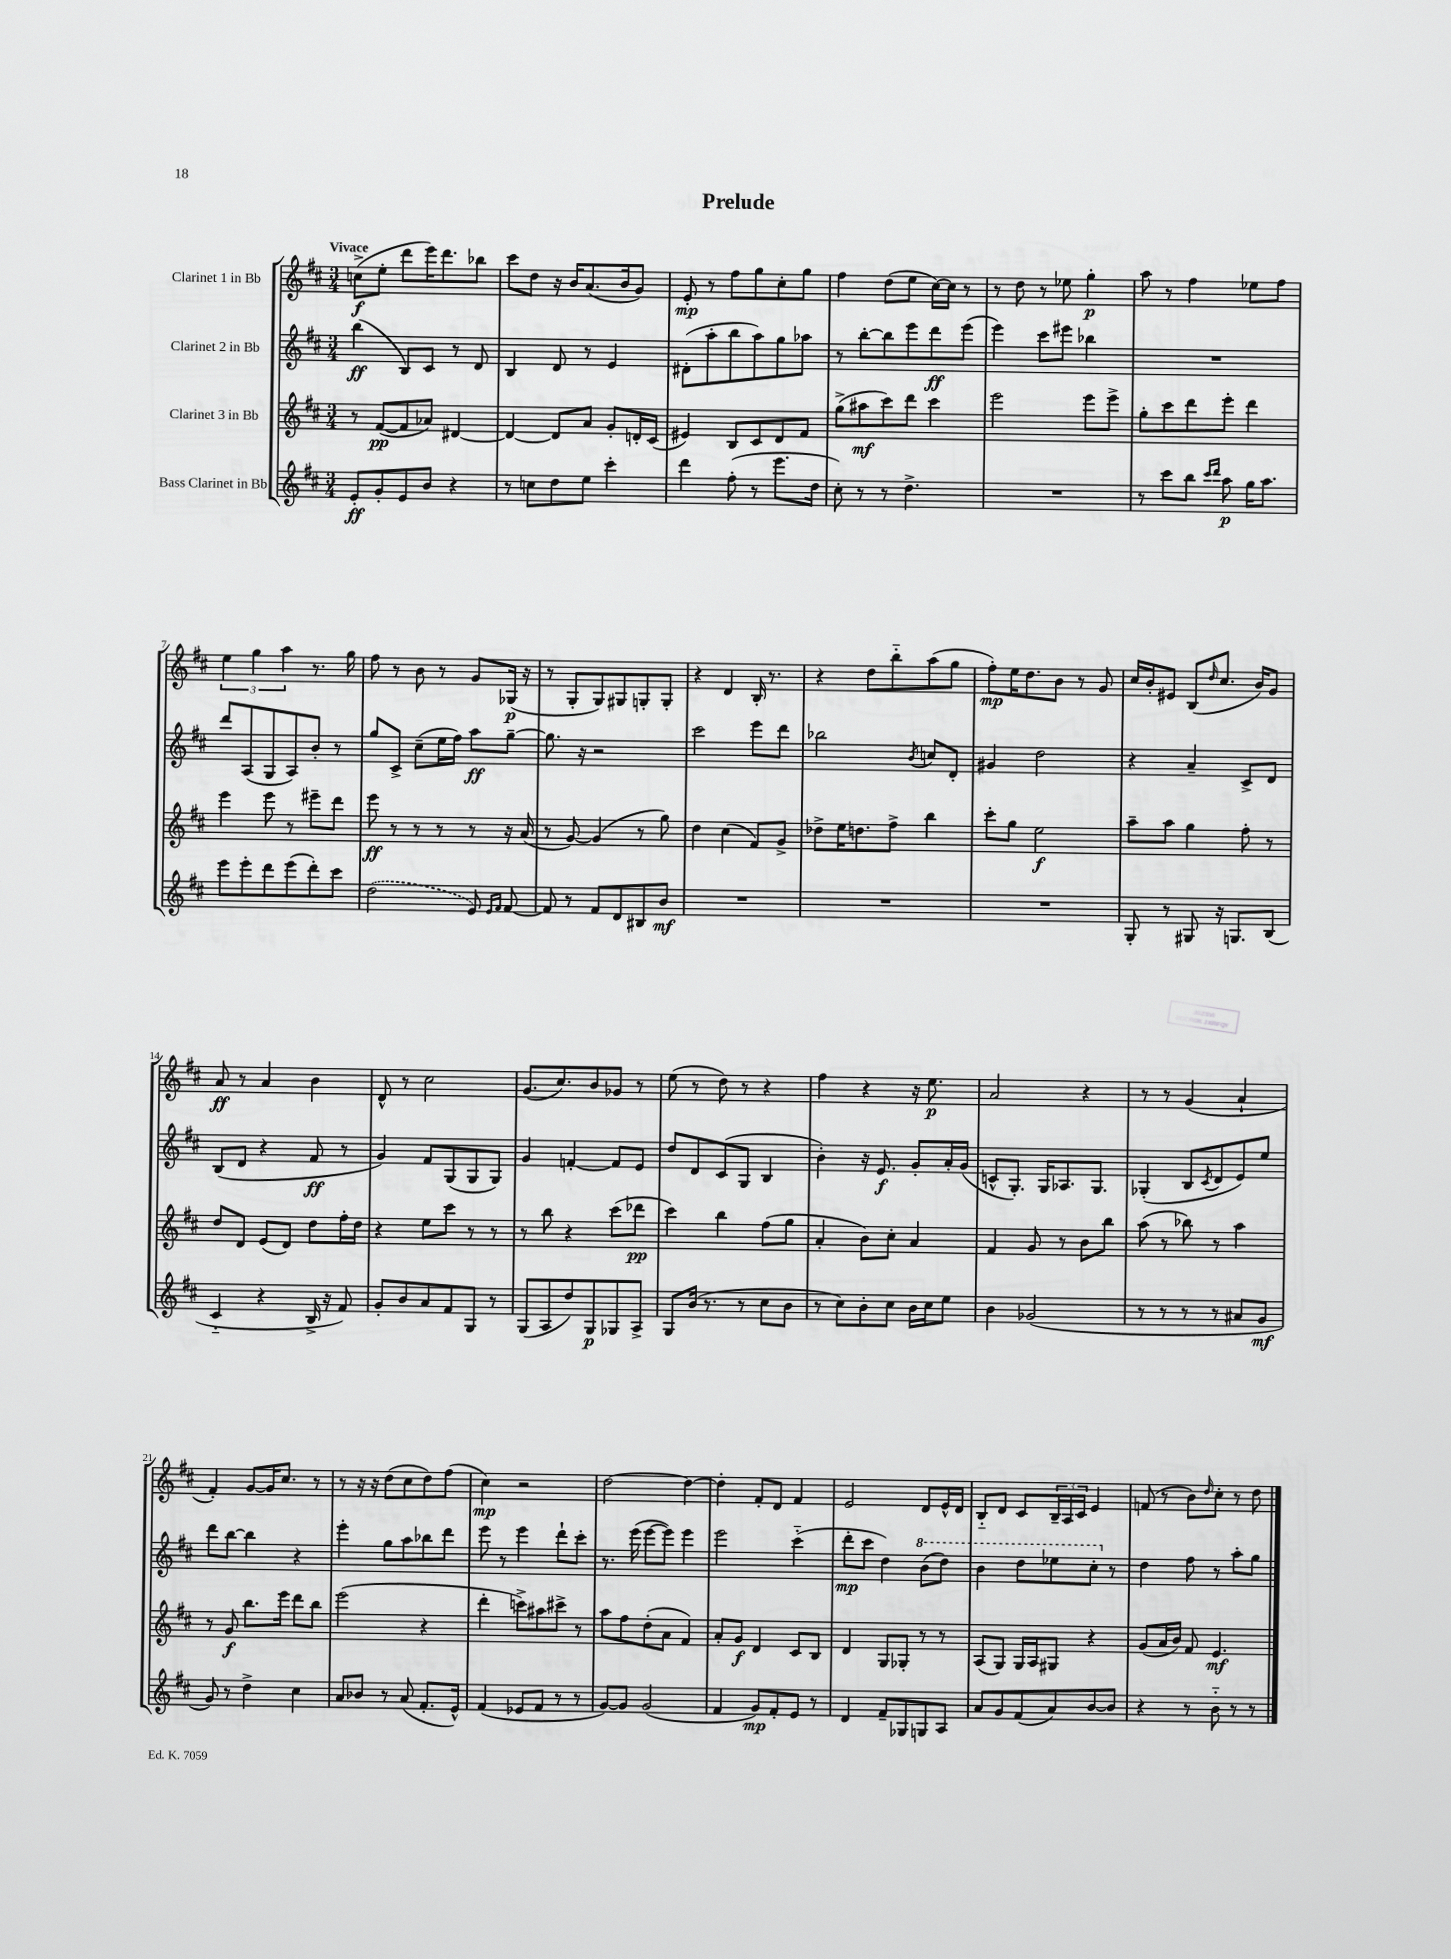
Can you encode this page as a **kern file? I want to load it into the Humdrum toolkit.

**kern	**kern	**kern	**kern
*staff4	*staff3	*staff2	*staff1
*clefG2	*clefG2	*clefG2	*clefG2
*k[f#c#]	*k[f#c#]	*k[f#c#]	*k[f#c#]
*M3/4	*M3/4	*M3/4	*M3/4
8e'/L	8r	(4bb\	(8cc^\L
8g'/	([8f#/L	.	8ee'\J
8e/	8f#/]	8B/L)	8ddd\L
8b/J	8a-/J)	8c#/J	16eee\K)
.	.	.	8.ddd\
4r	[4d#/	8r	.
.	.	8d/	8bb-\J
=	=	=	=
8r	4d#/_	4B/	8ccc#\L
8cc\L	.	.	8dd\J
8dd\	8d#/]L	8d/	16r
.	.	.	16b/LK
8ee\J	8a/J	8r	(8.a/
4ccc#'\	8g'/L	4e/	.
.	.	.	16b/k
.	16d'/L	.	8g/J)
.	(16c#/JJ	.	.
=	=	=	=
4ddd\	4e#/)	(8d#'\L	8e'/
.	.	8aa'\	8r
(8ff#'\	8B/L	8bb\	8ff#\L
8r	8c#/	8aa\)	8gg\
8.eee\L	8d/	8gg\	8cc#'\
.	8f#/J	8aa-\J	8gg\J
16dd\Jk	.	.	.
=	=	=	=
8cc#'\)	(8gg^\L	8r	4ff#\
8r	8aa#\	[8bb'\L	.
8r	8ccc#\)	8bb\]	(8dd\L
4.dd^\	8ddd\J	8eee\	8ee\J
.	4ccc#\	8ddd\	[16cc#\LL)
.	.	.	16cc#\]JJ
.	.	(8eee\J	8r
=	=	=	=
2.r	2eee\	4eee\)	8r
.	.	.	8dd\
.	.	8ccc#\L	8r
.	.	8eee#\J	8ee-\
.	8eee\L	4bb-\	4gg'\
.	8eee^\J	.	.
=	=	=	=
8r	8gg'\L	2.r	8aa\
8ccc#\L	8ccc#\	.	8r
8bb\J	8ddd\	.	4ff#\
16qqccc#/LL	.	.	.
16qqddd/JJ	.	.	.
8aa\	8eee'\J	.	.
16gg\LK	4ddd\	.	8ee-\L
8.aa\J	.	.	.
.	.	.	8ff#\J
=	=	=	=
8eee\L	4eee\	8ddd/L	6ee\
8eee'\	.	(8A/	.
.	.	.	6gg\
8ddd\	8eee\	8G/	.
.	.	.	6aa\
(8eee\	8r	8A/)	.
8ddd'\)	8eee#~\L	8b'/J	8.r
8ccc#\J	8ddd\J	8r	.
.	.	.	16gg\
=	=	=	=
(2dd\	8eee\	8gg/L	8ff#\
.	8r	8c#^/J	8r
.	8r	(8cc#~\L	8b\
.	8r	16ee\L	8r
.	.	16ff#\JJ)	.
8e/)	8r	8aa\L	8g/L
16qqe/LL	.	.	.
16qqf#/JJ	.	.	.
[8f#/	16r	[8gg~\J	(16G-/Jk
.	(16a/	.	16r
=	=	=	=
8f#/]	8r	8.gg\]	8r
8r	[8g/)	.	8G'/L
.	.	16r	.
8f#/L	(4g/]	2r	8G/)
8d/	.	.	8G#/
8B#/	8r	.	8G'/
8b/J	8gg\)	.	8G'/J
=	=	=	=
2.r	4dd\	2ccc#\	4r
.	(4cc#\	.	4d/
.	8f#/L)	8eee\L	16B'/
.	.	.	8.r
.	8g^/J	8ddd\J	.
=	=	=	=
2.r	8dd-^\L	2bb-\	4r
.	16ee\K	.	.
.	8.dd\	.	.
.	.	.	8dd\L
.	8ff#^\J	.	8bb'~\
.	.	8qb/	.
.	4bb\	8cc/L	(8aa\
.	.	8d'/J	8gg\J
=	=	=	=
2.r	8ccc#'\L	4g#/	8ff#'\L)
.	8gg\J	.	16ee\K
.	.	.	8.dd\
.	2ee\	2dd\	.
.	.	.	8b\J
.	.	.	8r
.	.	.	8g/
=	=	=	=
8G'/	8aa~\L	4r	16cc#/LL
.	.	.	16b'/J
8r	8aa\J	.	8e#/J
8G#/	4gg\	4a~/	(8B/L
.	.	.	16qqdd/
16r	.	.	8.cc#/J
8.G/L	.	.	.
.	8ff#'\	8c#^/L	.
.	.	.	16b/LK)
(8B/J	8r	8d/J	8g/J
=	=	=	=
4c#'~/	8dd/L	(8B/L	8a/
.	8d/J	8d/J	8r
4r	(8e/L	4r	4a/
.	8d/J)	.	.
16B^/	8dd\L	8f#/	4b\
16r	.	.	.
8f#/)	16ff#'\L	8r	.
.	16dd\JJ	.	.
=	=	=	=
8g'/L	4r	4g/)	8d^^/
8b/	.	.	8r
8a/	8ee\L	8f#/L	2cc#\
8f#/	8ccc#\J	(8G/	.
8G/J	8r	8G/	.
8r	8r	8G/J)	.
=	=	=	=
(8G/L	8r	4g/	(8.g/L
8A/	8bb\	.	.
.	.	.	8.cc#/)
8dd/)	4r	[4f'/	.
8G/	.	.	8b/
8G-/	(8ccc#\L	8f/]L	8g-/J
8A^/J	8ddd-\J	8e/J	8r
=	=	=	=
8G/L	4ccc#\)	8dd/L	(8ee\
(16b/Jk	.	8d/	8r
8.r	.	.	.
.	4bb\	(8c#/	8dd\)
8r	.	8G/J	8r
8cc#\L	(8ff#\L	4B/	4r
8b\J	8gg\J	.	.
=	=	=	=
8r	4a'/	4b'\)	4ff#\
8cc#\L)	.	.	.
8b'\	8b\L)	16r	4r
.	.	8.e/	.
8cc#\J	8cc#'\J	.	.
16b\LL	4a/	8g'/L	16r
16cc#\J	.	.	8.ee\
8ee\J	.	16a'/L	.
.	.	(16g/JJ	.
=	=	=	=
4b\	4f#/	8c^^/L	2a/
.	.	8.G'/J)	.
(2g-/	8g/	.	.
.	.	16G/LK	.
.	8r	8.A-/	.
.	8b\L	.	4r
.	.	8.G/J	.
.	8bb\J	.	.
=	=	=	=
8r	(8aa\	(4G-'/	8r
8r	8r	.	8r
8r	8bb-\)	8B/L	(4g/
.	.	8qc#/	.
8r	8r	8d/	.
8a#/L	4aa\	8e/)	4a`/
8g/J	.	8ee/J	.
=	=	=	=
8g/)	8r	8ddd\L	4f#'/)
8r	8g/	[8bb\J	.
4dd^\	8.bb\L	4bb\]	[8g/L
.	.	.	16g/]K
.	16eee\Jk	.	8.cc#/J
4cc#\	8ddd\L	4r	.
.	8bb\J	.	8r
=	=	=	=
8a/L	(2eee\	4eee'\	8r
8b-/J	.	.	16r
.	.	.	16r
8r	.	8gg\L	(8dd\L
(8a/	.	8aa\	8cc#\
8.f#'/L	4r	8bb-\	8dd\)
.	.	8ddd\J	(8ff#\J
16e^^/Jk)	.	.	.
=	=	=	=
(4f#/	4ddd'\	8eee\	4cc#\)
.	.	8r	.
8e-/L	8ccc^\L)	4eee\	2r
8f#/J	8aa#\	.	.
8r	8ccc#^\J	8ddd`\L	.
8r	8r	8ccc#'\J	.
=	=	=	=
[8g/L)	8aa\L	8.r	[2dd\
8g/]J	8ff#\	.	.
.	.	(16eee\	.
(2g/	(8dd'\	[8eee\L	.
.	8a\J	8eee\]J)	.
.	4f#/)	4eee\	4dd\_
=	=	=	=
4f#/	8a'/L	2eee\	4dd'\]
.	8g/J	.	.
8g/L)	4d/	.	8f#'/L
8f#'/	.	.	8d/J
8e/J	8c#/L	(4ccc#'~\	4f#/
8r	8B/J	.	.
=	=	=	=
4d/	4d/	8ddd'\L	2e/
.	.	8ccc#\J	.
8f#~/L	8G/L	4dd\)	.
8G-/	8G-'/J	.	.
8G/	8r	(8bb\L	8d/L
8A/J	8r	8ddd\J)	16e^^/L
.	.	.	16d/JJ
=	=	=	=
8a/L	(8A/L	4bb\	8B'~/L
8g/	8G/J)	.	8d/J
(8f#/	16G/LL	8ddd\L	8c#/L
.	16A/J	.	.
8a/)	8G#/J	8eee-\	24B~/L
.	.	.	24A/
.	.	.	24c#/JJ
[8b/	4r	8ccc#'\J	4e/
8b/]J	.	8r	.
=	=	=	=
4r	(8g/L	4dd\	(8f/
.	16a/L	.	8r
.	16b/JJ)	.	.
8r	8f#/	8ff#\	8b\L)
.	.	.	16qqdd/
8b'~\	4.e/	8r	8cc#'\J
8r	.	8aa'\L	8r
8r	.	8gg\J	8dd\
==	==	==	==
*-	*-	*-	*-
